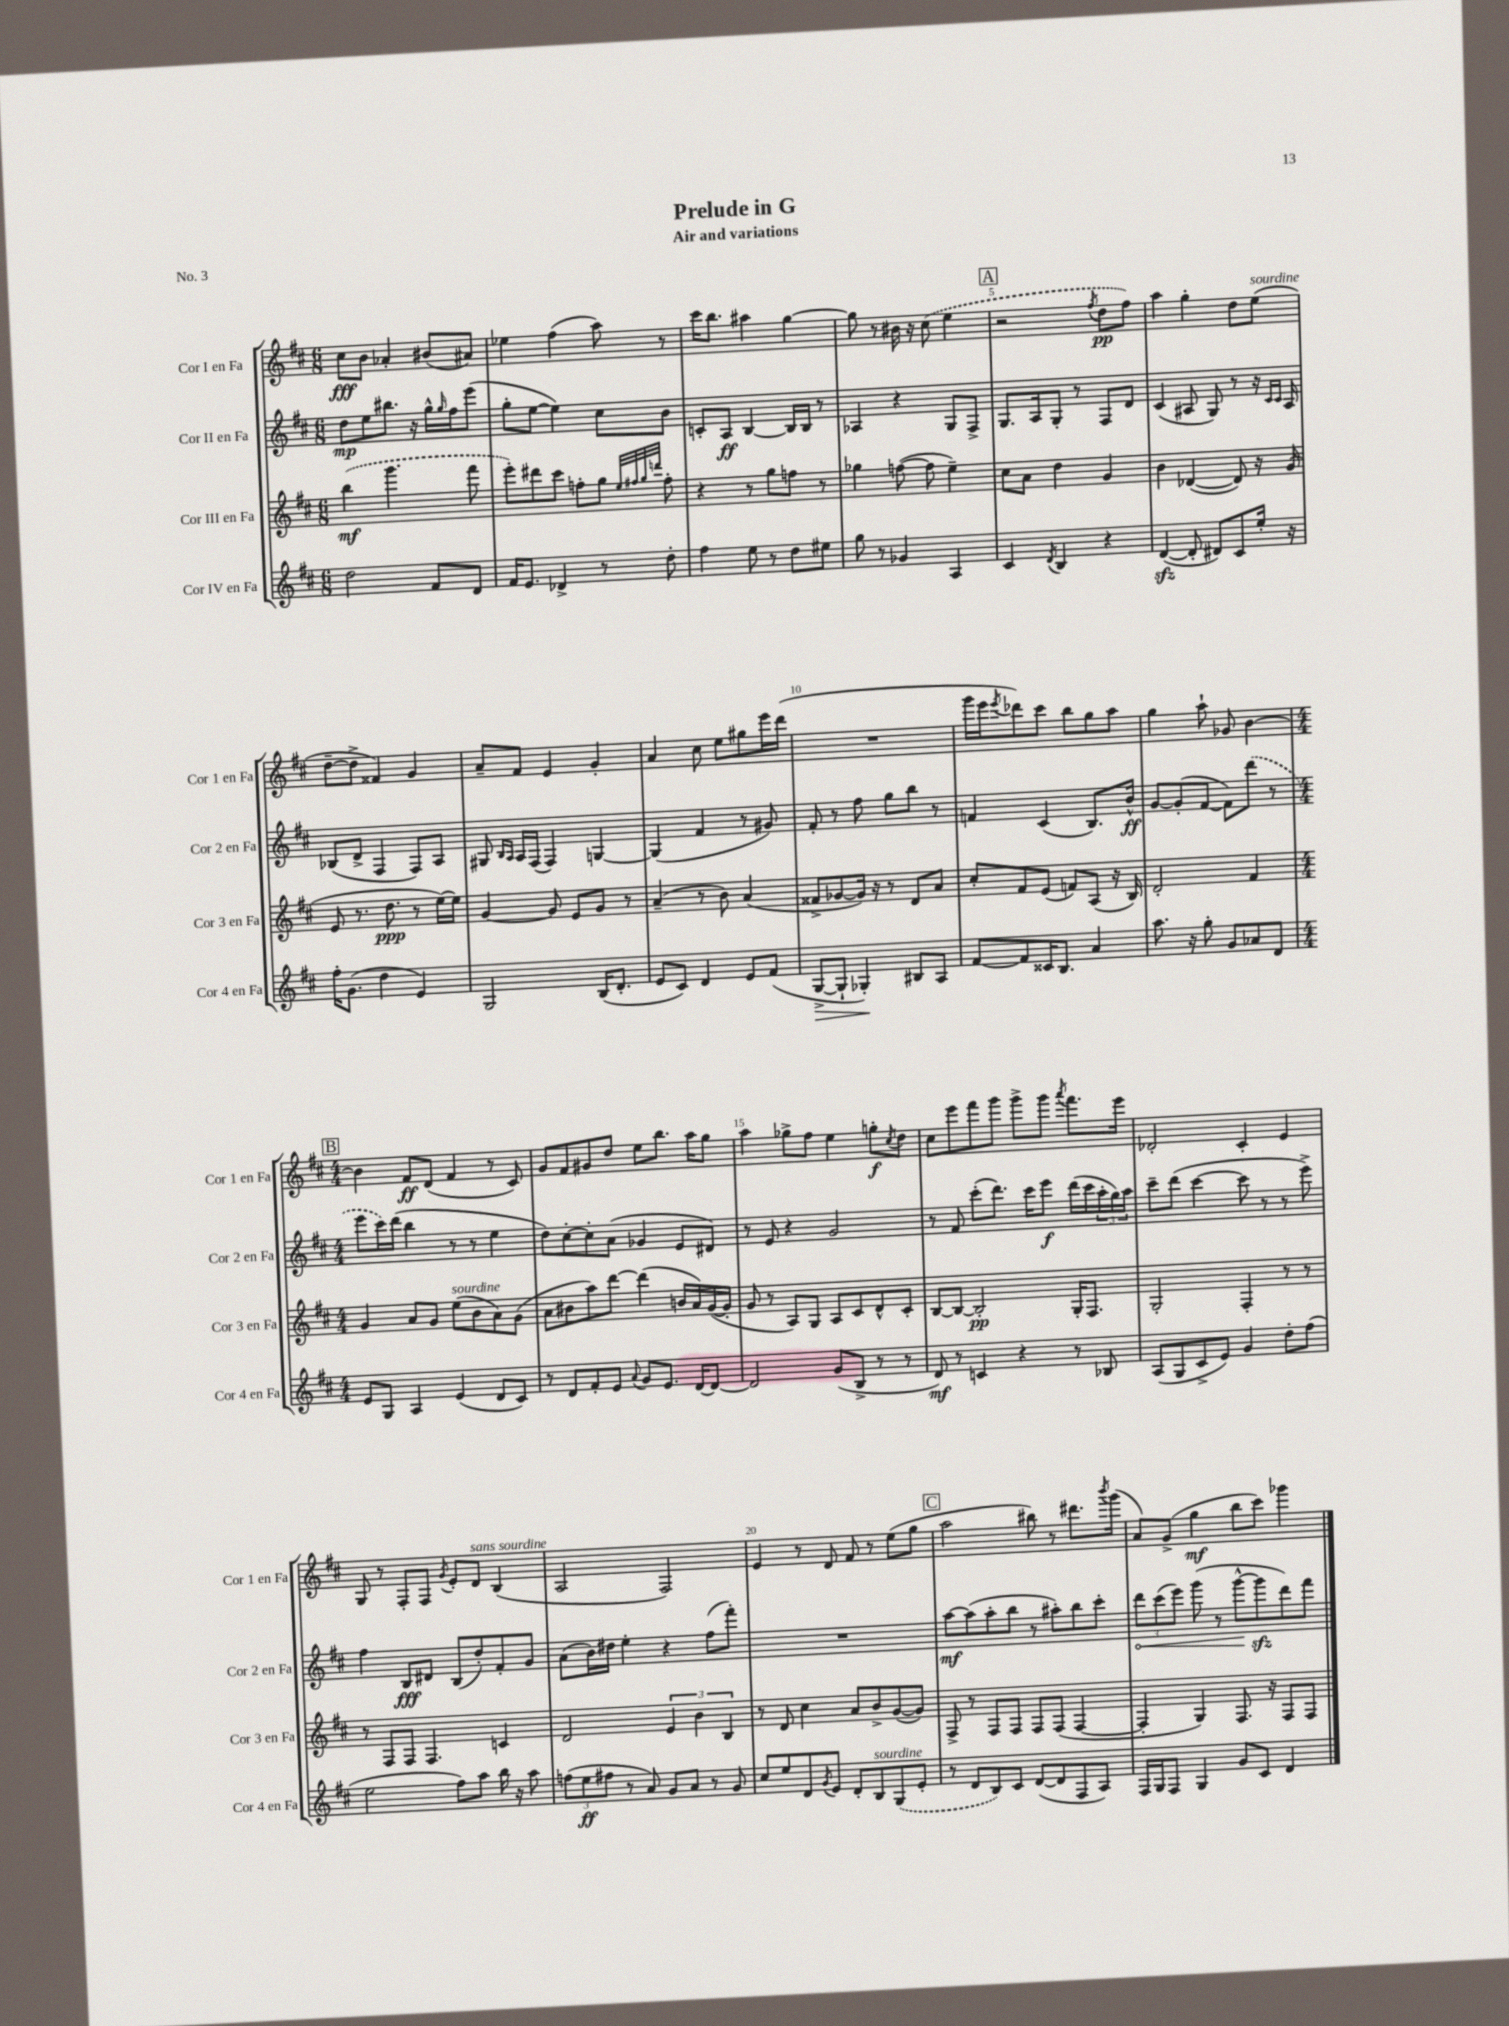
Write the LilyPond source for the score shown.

\header { title = "Prelude in G" subtitle = "Air and variations" piece = "No. 3" }
<<
\new StaffGroup <<
\new Staff = "s0" \with { instrumentName = "Cor I en Fa" shortInstrumentName = "Cor 1 en Fa" } {
    \clef treble \key d \major \numericTimeSignature \time 6/8
    cis''8\fff b'8 aes'4-. bis'8( ais'8) |
    ees''4 fis''4( a''8) r8 |
    cis'''16 b''8. ais''4 g''4~ |
    g''8 r8 bis'16 r16 \once \slurDashed cis''8( e''4 |
    \mark \markup { \box "A" } r2 \acciaccatura { fis''8 } d''8\pp fis''8) |
    a''4 g''4-. d''8 e''8^\markup { \italic "sourdine" }( |
    d''8~-- d''8-> fisis'4) g'4 |
    a'8-- fis'8 e'4 g'4-. |
    a'4 cis''8 e''8 gis''8 e'''16 d'''16( |
    R2. |
    g'''16 e'''16 \acciaccatura { e'''8 } des'''8) cis'''8 b''8 g''8 a''8 |
    g''4 a''8-! ges'8 b'4~ |
    \mark \markup { \box "B" } \numericTimeSignature \time 4/4 b'4 fis'8\ff d'8( fis'4 r8 cis'8) |
    g'8 fis'8 gis'8 d''8 e''8 b''8. a''16 g''8 |
    a''4 ges''8-> fis''8 e''4 g''8-.\f \acciaccatura { cis''8 } d''8 |
    cis''8 e'''8 fis'''8 g'''8 g'''8-> g'''8 \acciaccatura { a'''8 } fis'''8. e'''16 |
    des'2-. cis'4-. e'4 |
    g8 r8 fis8-. fis8 \acciaccatura { g'8 } e'8-. d'8^\markup { \italic "sans sourdine" } b4( |
    a2 fis2) |
    e'4 r8 d'8 fis'8 r8 e''8( g''8 |
    \mark \markup { \box "C" } a''2 bis''8) r8 dis'''8. \acciaccatura { b'''8 } g'''16( |
    a'8) g'8->( g''4\mf b''8 cis'''8) ges'''4 \bar "|." |
}
\new Staff = "s1" \with { instrumentName = "Cor II en Fa" shortInstrumentName = "Cor 2 en Fa" } {
    \clef treble \key d \major \numericTimeSignature \time 6/8
    d''8\mp e''8 bis''8. r16 g''16-^ \grace { g''16 } fis''16 e'''8( |
    g''8-. e''8~ e''4) cis''8 b'8 |
    c'8-. a8\ff b4~ b16 b16 r8 |
    aes4 r4 g8 fis8-> |
    \mark \markup { \box "A" } g8. a16 g8-. r8 fis8 d'8 |
    cis'4( ais8 g8) r8 r16 \grace { cis'16 cis'16 } ais16 |
    bes8( d'8-> fis4 fis8) a8 |
    gis8 \grace { b16 a16 } a16 fis16( fis4) g4~ |
    g4( fis'4 r8 gis'8) |
    fis'8-. r8 fis''8 g''8 b''8 r8 |
    f'4 cis'4( b8.) b'16-^\ff |
    g'8~ g'8-.( fis'8~ fis'8) \once \slurDashed d'''8( r8 |
    \mark \markup { \box "B" } \numericTimeSignature \time 4/4 e'''8 cis'''16) d'''16( b''4 r8 r8 e''4 |
    d''8) cis''8~-. cis''8-. a'8( ges'4 e'8 dis'8) |
    r8 e'8 r4 g'2 |
    r8 fis'8 cis'''8-.( d'''8.) cis'''16 e'''8\f d'''16( cis'''16 \tuplet 3/2 { a''16-. g''16) a''16 } |
    cis'''8-- d'''8( cis'''4~ cis'''8 r8 r8 e'''8->) |
    fis''4 b8\fff dis'8 b8( d''8-.) fis'8-. g'8 |
    a'8( b'16) dis''16 e''4-. r4 fis''8( fis'''8-.) |
    R1 |
    \mark \markup { \box "C" } a''8~\mf a''8( a''8-. b''8 r8 ais''8-.) b''8 cis'''8-. |
    \tuplet 3/2 { \once \override Hairpin.circled-tip = ##t d'''8\< cis'''8( e'''8) } g'''8( r8 g'''8~-^\! g'''8\sfz d'''8) fis'''8 \bar "|." |
}
\new Staff = "s2" \with { instrumentName = "Cor III en Fa" shortInstrumentName = "Cor 3 en Fa" } {
    \clef treble \key d \major \numericTimeSignature \time 6/8
    \once \slurDashed b''4\mf( g'''4. fis'''8 |
    e'''8-.) dis'''8 cis'''8 f''8-. g''8 \grace { e''32 fis''32 g''32 d'''32 } fis''8-. |
    r4 r8 g''8 f''8 r8 |
    ges''4 f''8~( f''8 e''4--) |
    \mark \markup { \box "A" } cis''8 a'8 d''4 g'4 |
    b'4 des'4~( des'8) r16 g'16( |
    e'8 r8. d''8.\ppp r8 e''16~) e''16 |
    g'4~ g'8 e'8 g'8 r8 |
    a'4--( r8 b'8) a'4( |
    fisis'8-> ges'8~ ges'16) r16 r8 d'8 a'8 |
    cis''8-. fis'8 e'8( f'8) a8( r16 b16) |
    d'2-. fis'4 |
    \mark \markup { \box "B" } \numericTimeSignature \time 4/4 g'4 a'8 g'8 e''8^\markup { \italic "sourdine" }( b'8 a'8) g'8( |
    a'8 bis'8 a''8) d'''8~ d'''4( b'16 a'16) g'16~( g'16-. |
    g'8 r8 a8) g8 a8 cis'8 d'8-^ cis'8-. |
    b8~ b8~ b2-.\pp g16-. fis8. |
    g2-. fis4-. r8 r8 |
    r8 fis8 fis8 fis4. c'4 |
    d'2 \tuplet 3/2 { e'4 b'4 b4 } |
    r8 d'8 cis''4 a'8 b'8-> g'8~( g'8) |
    \mark \markup { \box "C" } fis8-> r8 fis8 fis8 fis8 fis8( fis4~ |
    fis4-. g4) fis8. r16 fis8 fis8 \bar "|." |
}
\new Staff = "s3" \with { instrumentName = "Cor IV en Fa" shortInstrumentName = "Cor 4 en Fa" } {
    \clef treble \key d \major \numericTimeSignature \time 6/8
    d''2 fis'8 d'8 |
    fis'16 e'8. des'4-> r8 d''8-. |
    fis''4 e''8 r8 d''8 eis''8 |
    g''8 r8 ges'4 a4 |
    \mark \markup { \box "A" } cis'4 \acciaccatura { d'8 } b4 r4 |
    d'4~\sfz( d'8-. dis'8) cis'8 e''16-. r16 |
    fis''16-. g'8.( d''4 e'4) |
    g2 b16( d'8.-. |
    e'8 cis'8) d'4 e'8 fis'8( |
    g8~->\> g8-! ges4-.\!) bis8 a8 |
    fis'8~ fis'8 cisis'16 b8. a'4 |
    a''8. r16 g''8-. g'8 aes'8 d'8 |
    \mark \markup { \box "B" } \numericTimeSignature \time 4/4 e'8 g8 a4 e'4( d'8 cis'8) |
    r8 d'8 fis'8-. e'8 \appoggiatura { a'8 } g'8 e'8. d'16~ d'8~ |
    d'2 g'8( b8-> r8 r8 |
    d'8\mf) r8 c'4 r4 r8 bes8 |
    a8( g8 cis'8-> e'8) g'4 d''8-. fis''8( |
    e''2 fis''8) a''8 b''16 r16 a''8 |
    \tuplet 3/2 { f''8( e''8\ff fis''8 } r8 a'8) g'8 a'8 r8 g'8 |
    cis''8 e''8 d'8 \acciaccatura { g'8 } e'8 d'8-. b8^\markup { \italic "sourdine" } \once \slurDashed g8( e'8-. |
    \mark \markup { \box "C" } r8 d'8 b8) cis'8 d'8~( d'8 fis8 a8) |
    fis16 g16 fis8 g4 g'8 cis'8 d'4 \bar "|." |
}
>>
>>
\layout { \context { \Score \override BarNumber.break-visibility = ##(#f #t #t) barNumberVisibility = #(every-nth-bar-number-visible 5) } }
